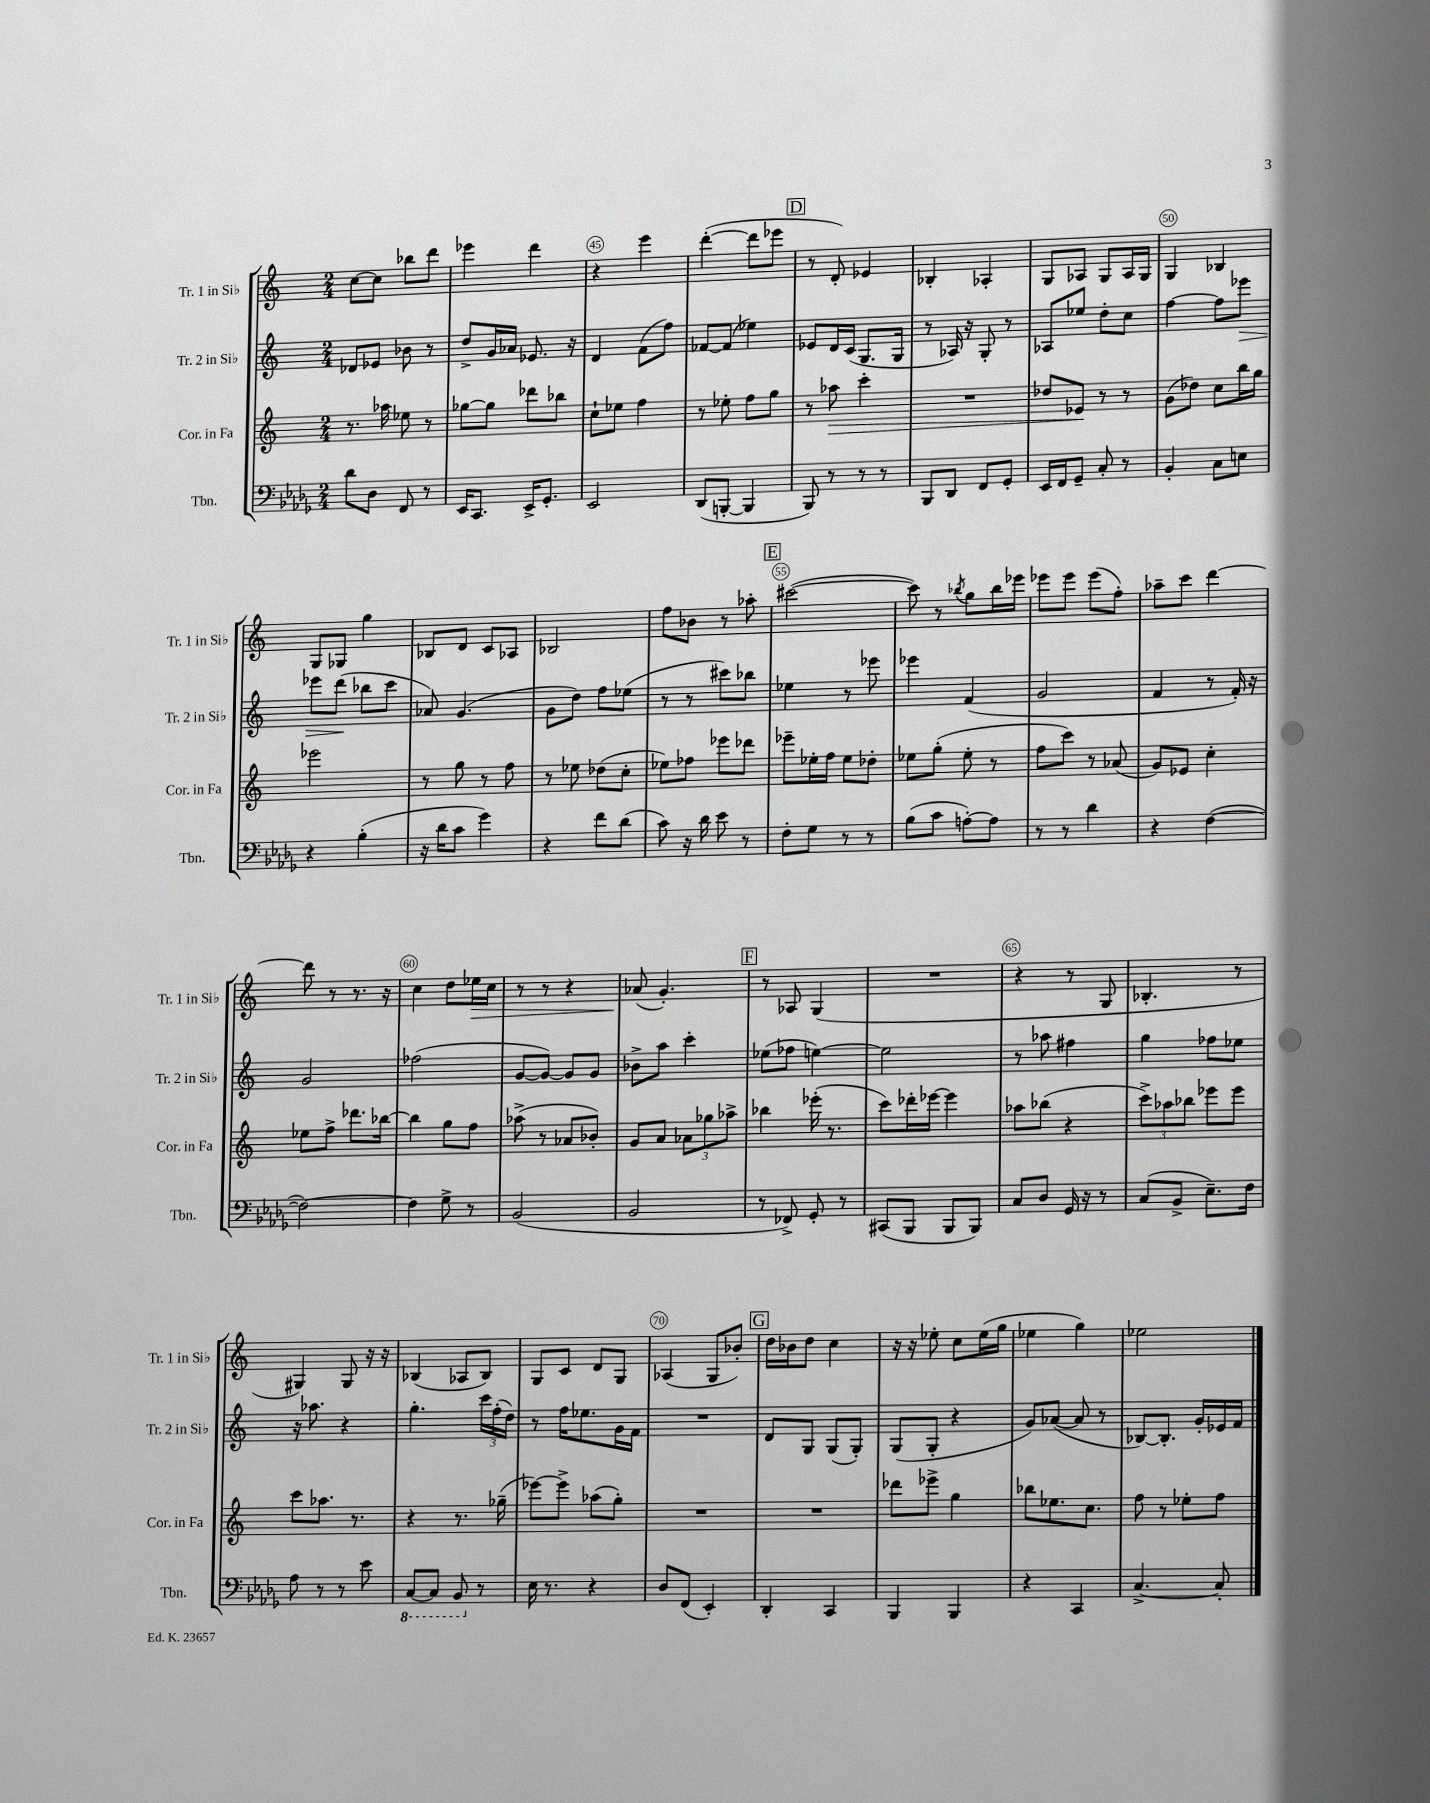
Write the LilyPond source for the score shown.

<<
\new StaffGroup <<
\new Staff = "s0" \with { instrumentName = "Tr. 1 in Sib" shortInstrumentName = "Tr. 1 in Sib" } {
    \clef treble \key c \major \numericTimeSignature \time 2/4
    c''8~ c''8 bes''8 d'''8 |
    ees'''4 d'''4 |
    r4 e'''4 |
    d'''4~-.( d'''8 ees'''8 |
    \mark \markup { \box "D" } r8 d'8-.) ees'4 |
    bes4-. aes4-. |
    g8 aes8 g8 aes16 g16 |
    g4 bes4 |
    g8 ges8 g''4 |
    bes8 d'8 c'8 aes8 |
    bes2 |
    f''8 bes'8 r8 aes''8-. |
    \mark \markup { \box "E" } cis'''2~( |
    cis'''8) r8 \acciaccatura { bes''8 } g''8 bes''16 ees'''16 |
    ees'''8 ees'''8 ees'''8( f''8-.) |
    aes''8-- c'''8 d'''4~ |
    d'''8 r8 r8. r16 |
    c''4 d''8 ees''16\> c''16 |
    r8 r8 r4 |
    aes'8\!( g'4.-.) |
    \mark \markup { \box "F" } r8 aes8 g4( |
    R2 |
    r4 r8 g8 |
    bes4.-. r8 |
    gis4) gis8 r16 r16 |
    bes4( aes8 bes8) |
    g8 c'8 d'8 g8 |
    aes4( g8 bes'8-.) |
    \mark \markup { \box "G" } d''16 bes'16 d''8 c''4 |
    r16 r16 ees''8-. c''8 ees''16( g''16 |
    ees''4 g''4) |
    ees''2 \bar "|." |
}
\new Staff = "s1" \with { instrumentName = "Tr. 2 in Sib" shortInstrumentName = "Tr. 2 in Sib" } {
    \clef treble \key c \major \numericTimeSignature \time 2/4
    des'8 ees'8 bes'8 r8 |
    d''8-> g'16 aes'16 ees'8. r16 |
    d'4 f'8( f''8) |
    fes'8~ fes'8( ees''4) |
    \mark \markup { \box "D" } ees'8 d'16 c'16( g8. g16 |
    r8 aes16) r16 g8-. r8 |
    aes8 ees''8 d''8-. c''8 |
    f''4~ f''8 ees'''8\> |
    ees'''8 d'''8\!( bes''8 c'''8 |
    aes'8) g'4.( |
    g'8 d''8) f''8 ees''8( |
    r8 r8 cis'''8) bes''8 |
    \mark \markup { \box "E" } ees''4 r8 ees'''8 |
    ees'''4 f'4( |
    g'2 |
    f'4 r8 f'16-.) r16 |
    g'2 |
    fes''2( |
    g'8~ g'8~) g'8 g'8 |
    bes'8-> a''8 c'''4-. |
    \mark \markup { \box "F" } ees''8( fes''8 e''4~) |
    e''2 |
    r8 aes''8 fis''4 |
    g''4 fes''8 ees''8 |
    r16 aes''8. r4 |
    g''4.-. \tuplet 3/2 { c'''16 f''16-.( d''16) } |
    r8 f''16 ees''8. g'16 f'16 |
    R2 |
    \mark \markup { \box "G" } d'8 g8 g8( g8-.) |
    g8( g8-. r4 |
    g'8) aes'8~( aes'8 r8 |
    bes8~) bes8.-. g'16-. ees'16 f'16 \bar "|." |
}
\new Staff = "s2" \with { instrumentName = "Cor. in Fa" shortInstrumentName = "Cor. in Fa" } {
    \clef treble \key c \major \numericTimeSignature \time 2/4
    r8. aes''16 ees''8 r8 |
    ges''8~ ges''8 des'''8 bes''8 |
    c''8-! ees''8 f''4 |
    r8 ees''8-. f''8 g''8 |
    \mark \markup { \box "D" } r8 aes''8\> c'''4-. |
    R2 |
    des''8 ees'8\! r8 r8 |
    g'8( des''8) c''8 b''16 g''16 |
    ees'''2 |
    r8 g''8 r8 f''8 |
    r8 ees''8 des''8( c''8-. |
    ees''8) fes''8 ees'''8 des'''8 |
    \mark \markup { \box "E" } ees'''8-- ees''16-. f''16 ees''8 des''8-. |
    ees''8 g''8-.( ees''8-. r8 |
    f''8 c'''8) r8 aes'8( |
    g'8) ees'8 c''4-. |
    ees''8 f''8-> des'''8. bes''16~ |
    bes''4 g''8 f''8 |
    aes''8->( r8 aes'8 bes'8-.) |
    g'8 a'8 \tuplet 3/2 { aes'8 ges''8 aes''8-> } |
    \mark \markup { \box "F" } bes''4 ees'''16-.( r8. |
    c'''8) des'''16-. ees'''16~ ees'''4 |
    aes''8 bes''8( r4 |
    \tuplet 3/2 { c'''8->) aes''8 bes''8 } ees'''8 ees'''8 |
    c'''8 aes''8. r8. |
    r4 r8. ges''16--( |
    ees'''8~) ees'''8-> aes''8( g''8-.) |
    R2 |
    \mark \markup { \box "G" } R2 |
    des'''8 ees'''8-> g''4 |
    bes''8 ees''8. c''8. |
    f''8 r8 ees''8-. f''8 \bar "|." |
}
\new Staff = "s3" \with { instrumentName = "Tbn." shortInstrumentName = "Tbn." } {
    \clef bass \key des \major \numericTimeSignature \time 2/4
    des'8 des8 f,8 r8 |
    ees,16 c,8. ees,16-> ges,8.-. |
    ees,2 |
    des,8( b,,8~-. b,,4 |
    \mark \markup { \box "D" } bes,,8) r8 r8 r8 |
    bes,,8 des,8 f,8 ges,8-. |
    ees,16 f,16 ges,8-- c8-. r8 |
    bes,4-. c8 e8 |
    r4 bes4-.( |
    r16 des'16 c'8 ges'4) |
    r4 f'8 des'8( |
    c'8) r16 des'16 ees'8 r8 |
    \mark \markup { \box "E" } f8-. ges8 r8 r8 |
    bes8( c'8 a8~-.) a8 |
    r8 r8 des'4 |
    r4 f4~( |
    f2~) |
    f4 ges8-> r8 |
    bes,2( |
    bes,2 |
    \mark \markup { \box "F" } r8 fes,8->) ges,8-. r8 |
    cis,8( bes,,8 bes,,8 bes,,8) |
    c8 des8 ges,16 r16 r8 |
    c8( bes,8-> ees8.--) f16 |
    aes8 r8 r8 ees'8 |
    \ottava #-1 c,8~ c,8 bes,,8 \ottava #0 r8 |
    ees16 r8. r4 |
    des8 f,8( ees,4-.) |
    \mark \markup { \box "G" } des,4-. c,4 |
    bes,,4 bes,,4 |
    r4 c,4 |
    c4.~-> c8-. \bar "|." |
}
>>
>>
\layout { \context { \Score currentBarNumber = #43 \override BarNumber.break-visibility = ##(#f #t #t) barNumberVisibility = #(every-nth-bar-number-visible 5) \override BarNumber.stencil = #(make-stencil-circler 0.1 0.3 ly:text-interface::print) } }
